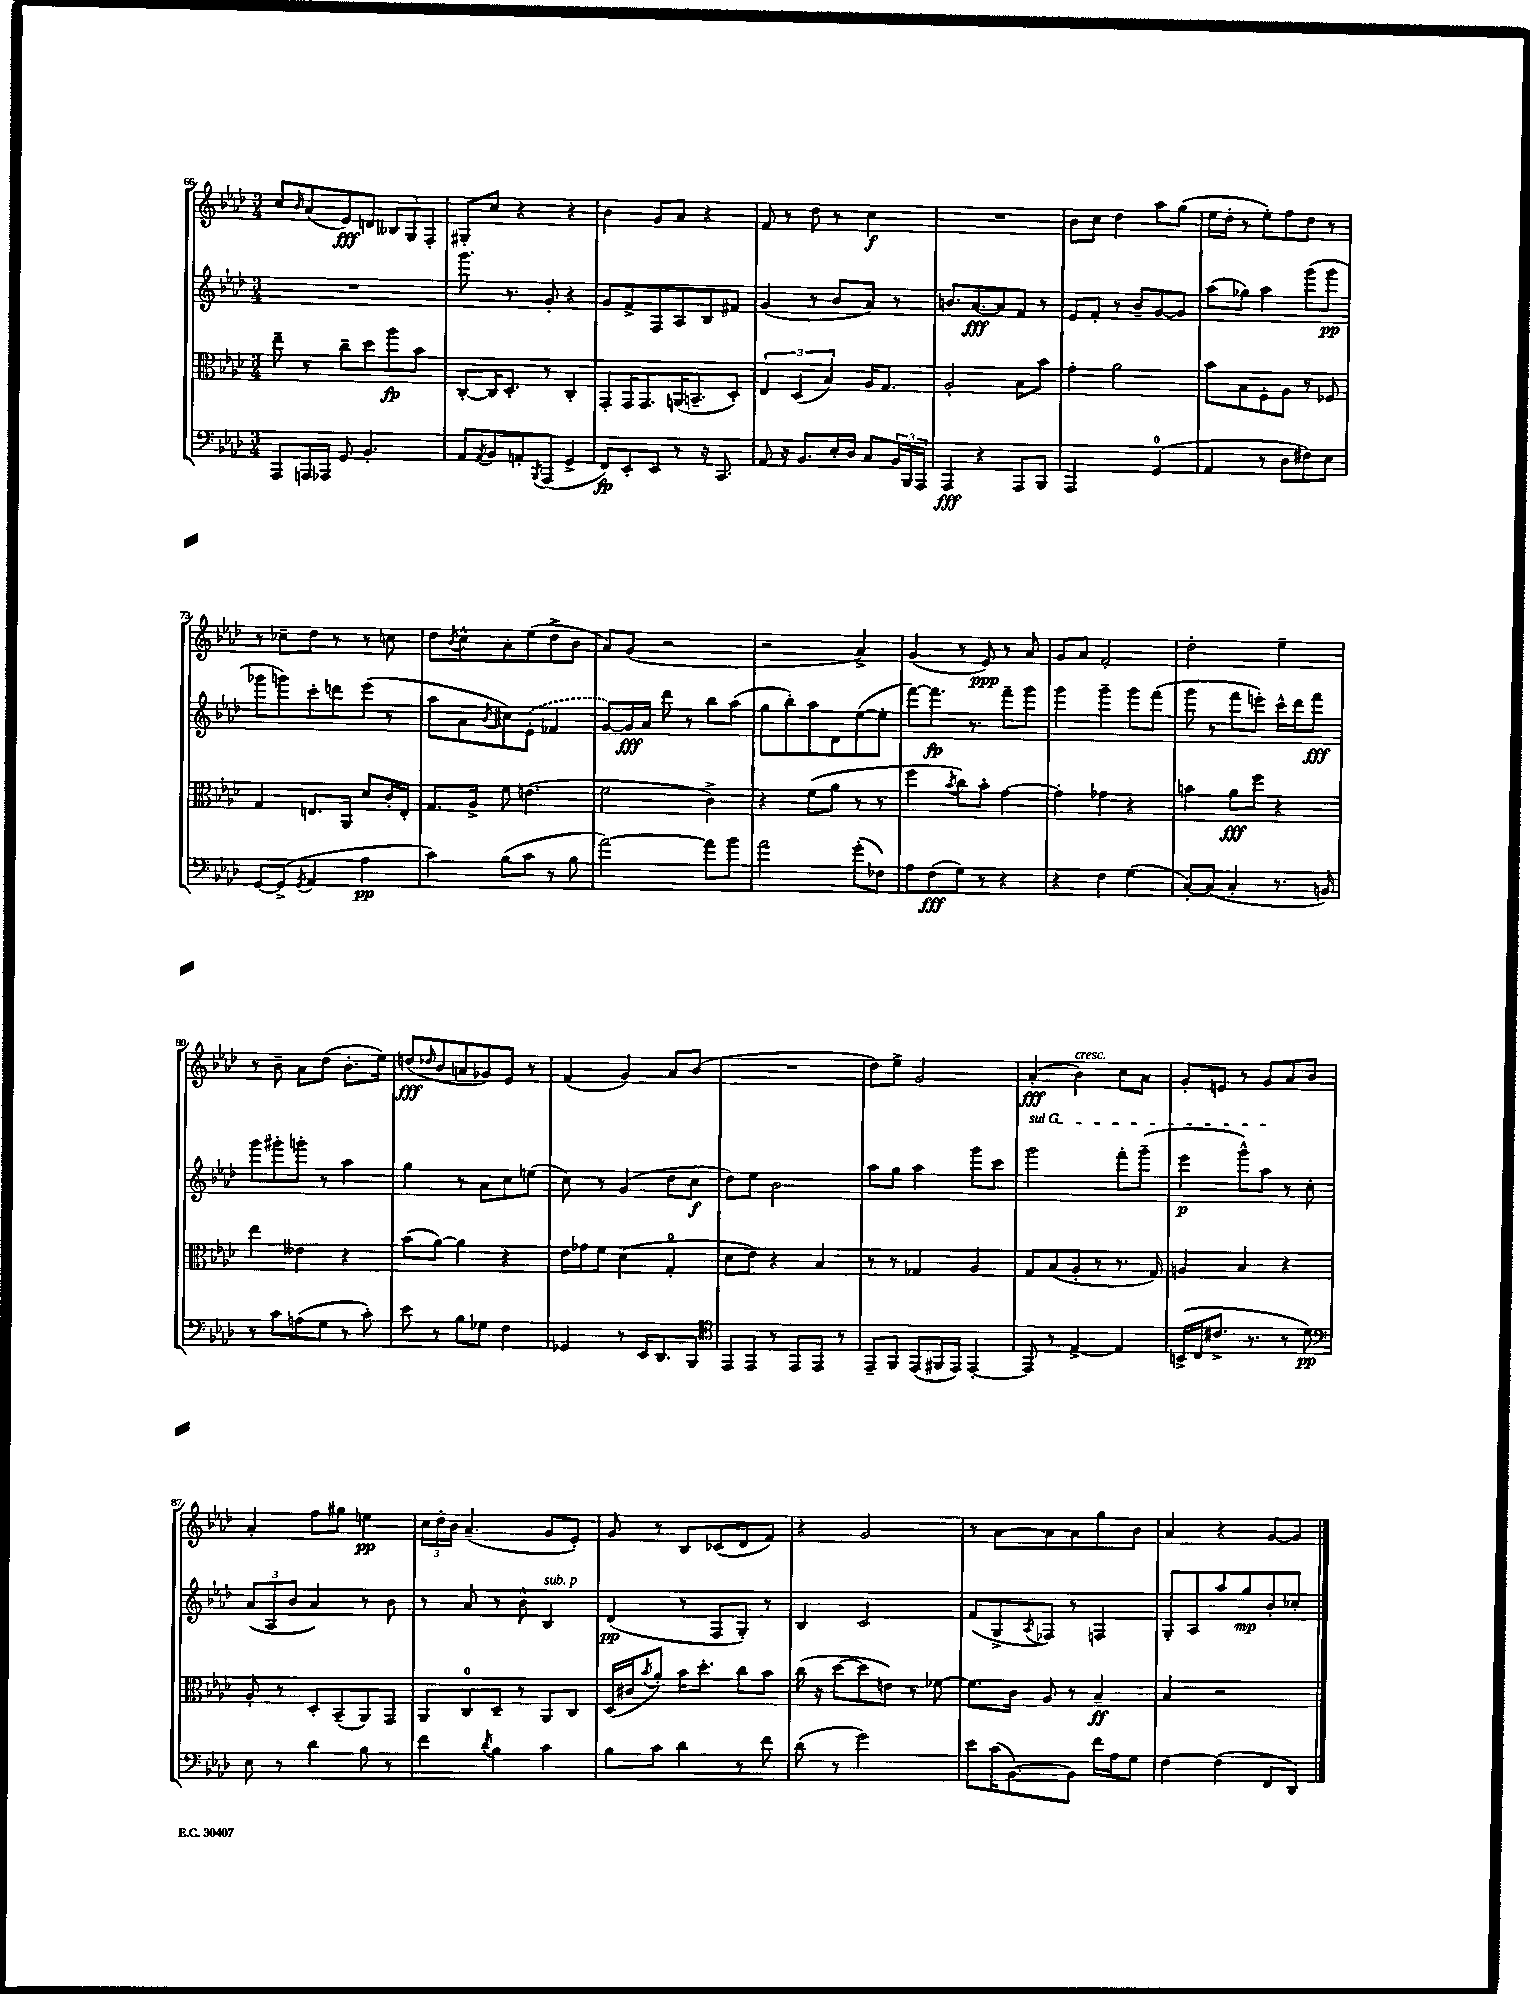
<<
\new StaffGroup <<
\new Staff = "s0" {
    \clef treble \key aes \major \numericTimeSignature \time 3/4
    c''8 \grace { bes'16 } aes'8( ees'8\fff) d'8 \tuplet 3/2 { beses8 g8 f8-. } |
    gis8-. c''8 r4 r4 |
    bes'4 g'8 aes'8 r4 |
    f'8 r8 des''8 r8 c''4\f |
    R2. |
    bes'8 c''8 des''4 aes''8 g''8( |
    ees''16 des''16-. r8 ees''8-.) f''8 des''8 r8 |
    r8 ces''8-- des''8 r8 r8 c''8 |
    des''8 \acciaccatura { bes'8 } c''8-^ aes'8-. ees''8( des''8-> bes'8 |
    aes'8) g'8( r2 |
    r2 aes'4->) |
    g'4( r8 ees'8\ppp) r8 aes'8 |
    g'8 aes'8 f'2-. |
    des''2-. ees''4-- |
    r8 bes'8-- aes'8 des''8( bes'8.-. ees''16) |
    d''8\fff( \grace { des''16 } bes'8 a'8 ges'8) ees'8 r8 |
    f'4( g'4) aes'8 bes'8( |
    R2. |
    des''8) ees''8-> g'2 |
    aes'4-.\fff( bes'4^\markup { \italic "cresc." }) c''8 aes'8 |
    g'8-. e'8 r8 g'8 aes'8 bes'8 |
    aes'4-. f''8 gis''8 e''4\pp |
    \tuplet 3/2 { c''16 des''16-. bes'16 } aes'4.--( g'8 ees'8-.) |
    g'8 r8 bes8 ces'8( des'8 f'8) |
    r4 g'2 |
    r8 aes'8~ aes'8 aes'8 g''8 bes'8 |
    aes'4 r4 g'8~ g'8 \bar "|." |
}
\new Staff = "s1" {
    \clef treble \key aes \major \numericTimeSignature \time 3/4
    R2. |
    g'''8. r8. g'8-. r4 |
    g'8 f'8-> f8 aes8 bes8 fis'8 |
    g'4( r8 bes'8 aes'8) r8 |
    b'8. aes'8.~\fff aes'8 f'8 r8 |
    ees'8 f'8-. r8 bes'8-- g'8~ g'8 |
    aes''8( ges''8) aes''4 g'''8( g'''8\pp |
    ges'''8 g'''8) c'''8-. d'''8 ees'''8( r8 |
    aes''8 aes'8 \acciaccatura { bes'8 } cis''8) \once \slurDashed ees'8-.( fes'4 |
    g'8~) g'16\fff aes'16 des'''8 r8 bes''8 aes''8( |
    g''8 bes''8-.) aes''8 des'8 ees''8~( ees''8-. |
    f'''8~) f'''8.\fp r8. f'''8-- g'''8 |
    g'''4 g'''4-- g'''8 f'''8( |
    g'''8 r8 f'''8 e'''8-.) c'''16-^ des'''16 f'''8\fff |
    g'''8 gis'''8-. g'''8-. r8 aes''4 |
    g''4 r8 aes'8 c''8 e''8( |
    c''8) r8 g'4( des''8 c''8\f |
    des''8) ees''8 bes'2 |
    aes''8 g''8 aes''4 g'''8 c'''8 |
    \once \override TextSpanner.bound-details.left.text = \markup { \italic "sul G" } g'''2\startTextSpan f'''8-. g'''8--( |
    ees'''4\p g'''8-^) aes''8\stopTextSpan r8 c''8-. |
    \tuplet 3/2 { aes'8( aes8 bes'8 } aes'4) r8 bes'8 |
    r8 aes'8 r8 bes'8-^ bes4^\markup { \italic "sub. p" } |
    des'4\pp( r8 f8 g8-.) r8 |
    bes4 c'2 |
    f'8( g8-> \acciaccatura { aes8 } fes8) r8 f4 |
    g8-. aes8 aes''8 g''8\mp bes'8-. ces''8-. \bar "|." |
}
\new Staff = "s2" {
    \clef alto \key aes \major \numericTimeSignature \time 3/4
    ees''8-- r8 c''8-- des''8 aes''8\fp bes'8 |
    c8~-. c16 des8.-. r8 c4-. |
    g,8-. g,16 g,8. a,16( b,8.-- des8-.) |
    \tuplet 3/2 { ees4 des4( bes4) } aes16 g8. |
    aes2-. bes8 bes'8 |
    g'4-. aes'2 |
    bes'8 bes8 f8-. aes8 r8 fes8 |
    g4 e8. aes,16 des'8 c'16-. e16-. |
    g8. aes16-> f'8 e'4.( |
    f'2 c'4->) |
    r4 f'8( aes'8 r8 r8 |
    f''4 \acciaccatura { bes'8 } c''8) bes'8-. g'4~ |
    g'4-. ges'4 r4 |
    b'4 aes'8\fff f''8 r4 |
    ees''4 eeses'4 r4 |
    bes'8( aes'8~) aes'4 r4 |
    ees'16 ges'16 f'8 des'4( g4-0-. |
    des'8 ees'8) r4 bes4 |
    r8 r8 ges4 aes4 |
    g8 bes8( aes8-. r8 r8. g16) |
    a4 bes4 r4 |
    aes8-. r8 des8-. bes,8--( aes,8) g,8 |
    aes,8 c8-0 des8-- r8 aes,8 c8 |
    des16( cis'16 \acciaccatura { bes'8 } aes'8-.) bes'16 des''8.-. c''8 bes'8 |
    c''16( r16 des''8~ des''8 e'8) r8 fes'8~ |
    fes'8. c'16 aes8 r8 bes4--\ff |
    bes4 r2 \bar "|." |
}
\new Staff = "s3" {
    \clef bass \key aes \major \numericTimeSignature \time 3/4
    aes,,8 a,,16 aes,,16 g,8 bes,4.-. |
    aes,8 \acciaccatura { aes,8 } bes,8 a,8-. \acciaccatura { bes,,8 } aes,,8( g,4-> |
    f,8\fp) ees,8-. ees,8 r8 r16 c,8. |
    aes,8 r16 bes,8. ees16-. des16 c8 \tuplet 3/2 { bes,16 bes,,16 aes,,16 } |
    aes,,4\fff r4 aes,,8 bes,,8 |
    aes,,2 g,4-0( |
    aes,4 r8 des8 fis8) ees8 |
    g,8~ g,8->( \acciaccatura { g,8 } aes,4 aes4\pp |
    c'4) bes8( c'8 r8 bes8 |
    aes'2~) aes'8 bes'8 |
    aes'2 g'8-.( fes8) |
    aes8 f8\fff( g8) r8 r4 |
    r4 f4 g4( |
    c8~-.) c8( c4-. r8. b,16) |
    r8 c'8 a8( g8 r8 c'8-.) |
    ees'8 r8 bes8 ges8 f4 |
    ges,4 r8 ees,16 des,8. bes,,8 |
    \clef tenor ees,8 ees,8 r8 ees,8 ees,8 r8 |
    ees,8-- f,8 ees,8( fis,16 ees,16) ees,4~-. |
    ees,8 r8 ees4~-> ees4 |
    b,16->( c16 cis'8.-> r8. r8 des'8\pp) |
    \clef bass ees8 r8 des'4 bes8 r8 |
    f'4 \acciaccatura { des'8 } bes4 c'4 |
    bes8 c'8 des'4 r8 f'8 |
    des'8( r8 g'2) |
    ees'8 c'16( bes,8.~) bes,8 f'16 aes16 g8 |
    f4~ f4( f,8 des,8) \bar "|." |
}
>>
>>
\layout { \context { \Score currentBarNumber = #66 } }
